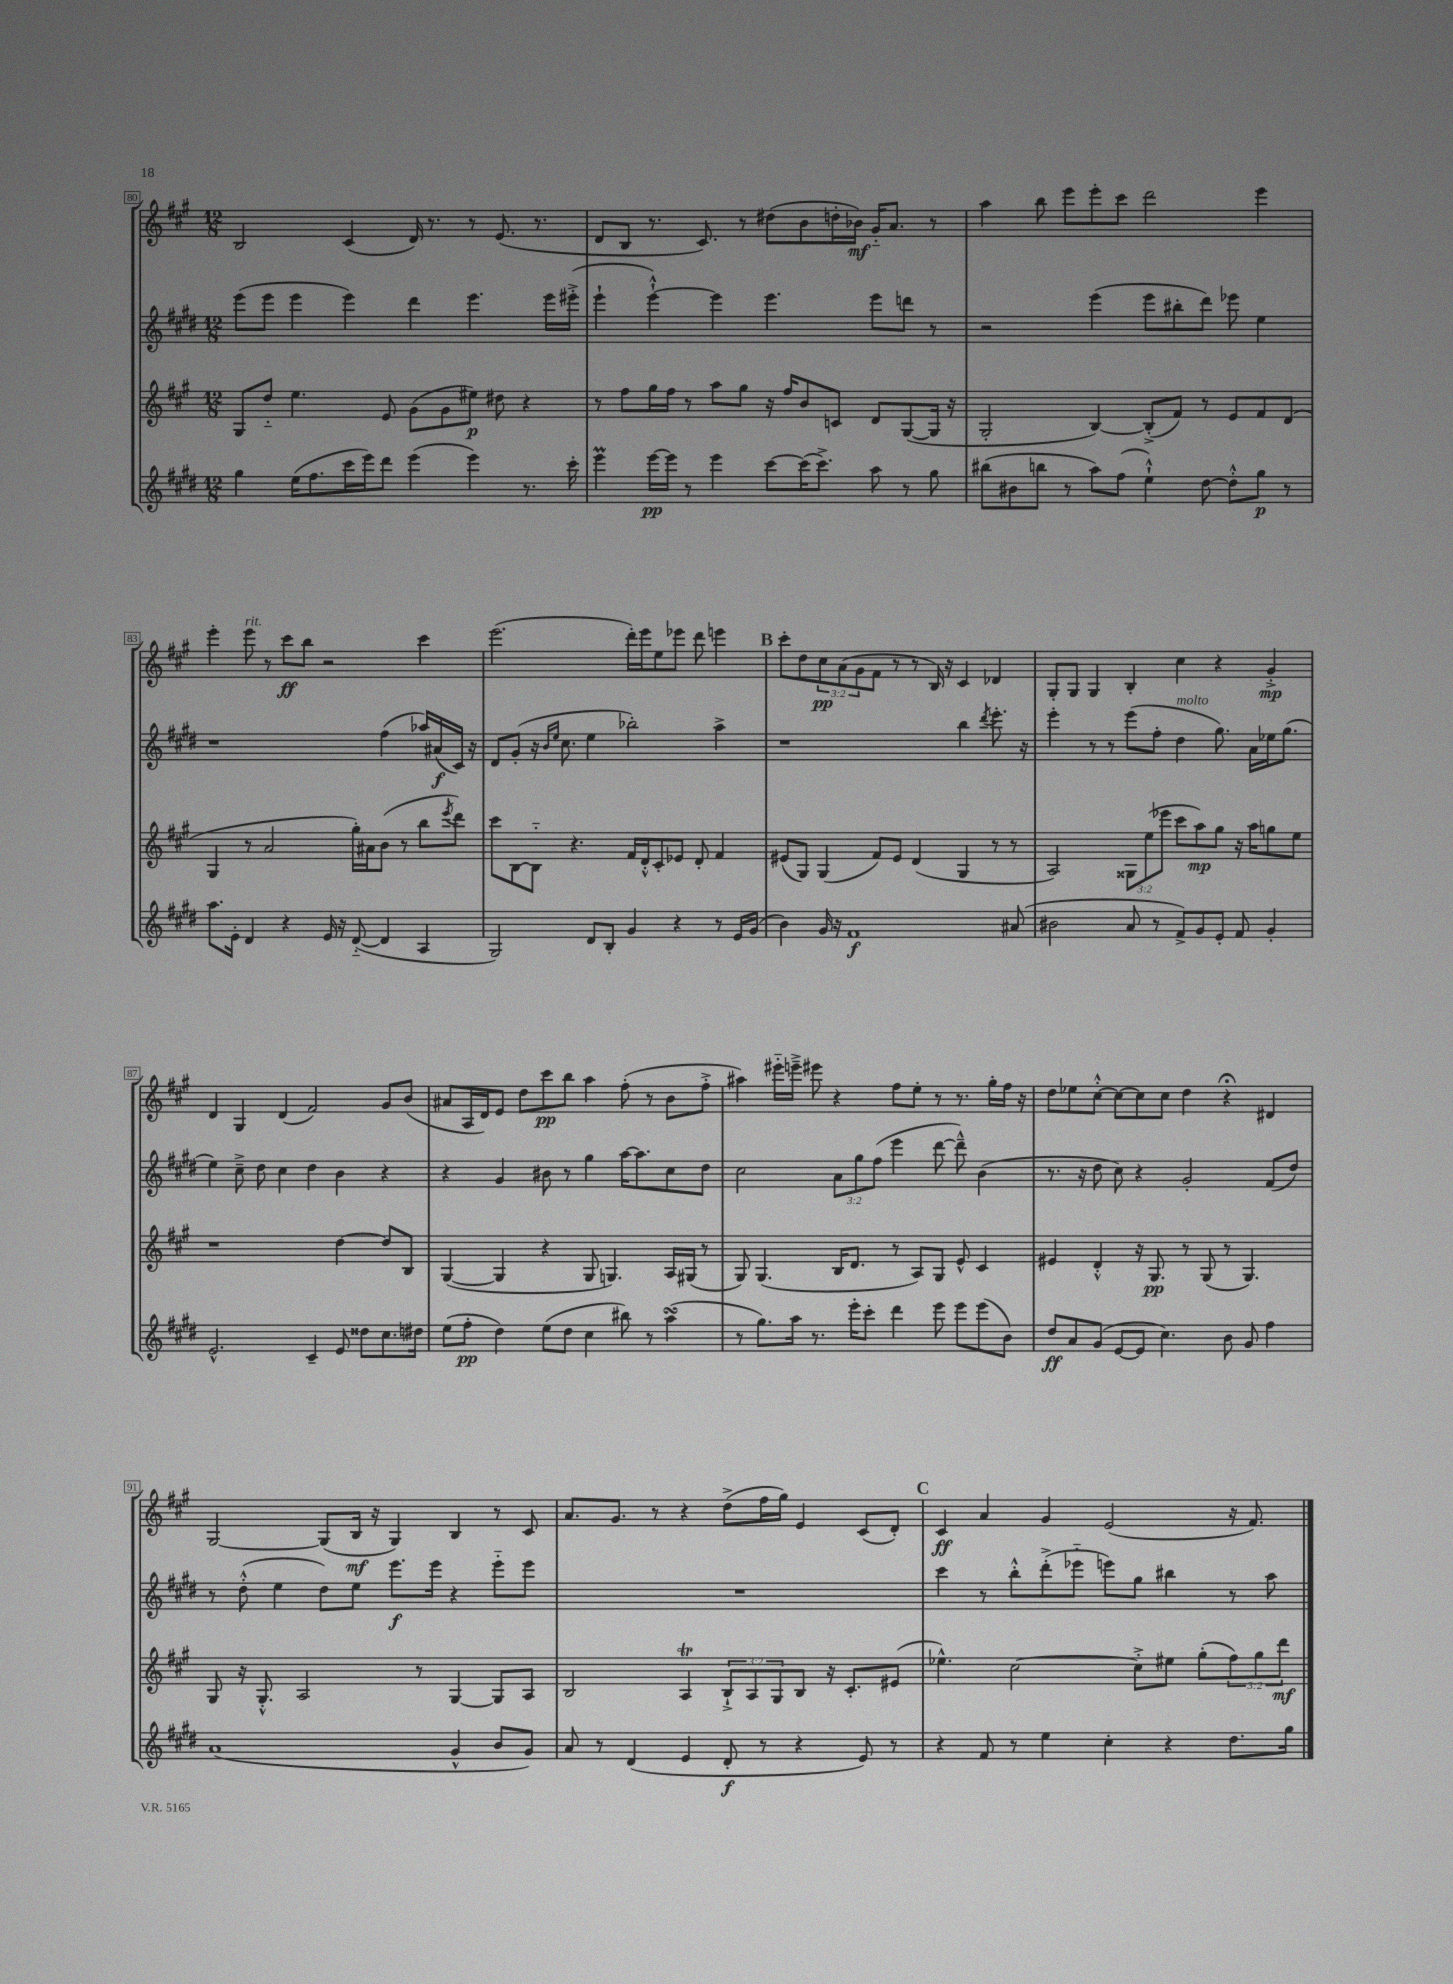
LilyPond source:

<<
\new StaffGroup <<
\new Staff = "s0" {
    \clef treble \key a \major \numericTimeSignature \time 12/8 \override Staff.TupletNumber.text = #tuplet-number::calc-fraction-text
    b2 cis'4( d'16) r8. r8 e'8.( r8. |
    d'8 b8 r8. cis'8.) r8 dis''8( b'8 d''16-. bes'16\mf) gis'16-_ a'8. r8 |
    a''4 b''8 e'''8 e'''8-. cis'''8 d'''2 e'''4 |
    e'''4-. e'''8^\markup { \italic "rit." } r8 cis'''8\ff b''8 r2 cis'''4 |
    e'''2.( d'''16-.) e'''16 e''8 ees'''8 d'''8 e'''4 |
    \mark \markup { \bold "B" } cis'''8-. d''8 \tuplet 3/2 { cis''8\pp a'8( gis'8 } fis'8 r8 r8 b16) r16 cis'4 des'4 |
    gis8-. gis8 gis4 b4-. cis''4 r4 gis'4-.->\mp |
    d'4 gis4 d'4( fis'2) gis'8 b'8( |
    ais'8 a16 d'16) e'8 d''8 cis'''8\pp b''8 a''4 fis''8-.( r8 b'8 fis''8-.-> |
    ais''4) eis'''16-_ e'''16---> eis'''8 r4 fis''8 e''8-. r8 r8. gis''16-. fis''16 r16 |
    d''8 ees''8 cis''8~-.-^ cis''8~ cis''8 cis''8 d''4 r4\fermata dis'4 |
    gis2~ gis8( b16\mf r16 gis4) b4 r8 cis'8 |
    a'8. gis'8. r8 r4 d''8->( fis''16 gis''16) e'4 cis'8( d'8-.) |
    \mark \markup { \bold "C" } cis'4\ff a'4 gis'4 e'2( r16 fis'8.) \bar "|." |
}
\new Staff = "s1" {
    \clef treble \key e \major \numericTimeSignature \time 12/8 \override Staff.TupletNumber.text = #tuplet-number::calc-fraction-text
    e'''8( e'''8 e'''4 e'''4) dis'''4 e'''4. e'''16 eis'''16-.->( |
    e'''4-! e'''4~-!-^) e'''4 e'''4. e'''8 d'''8 r8 |
    r2 e'''4( e'''8 bis''8-. dis'''8) ees'''8 e''4 |
    r1 fis''4( aes''16) ais'16\f( cis'16) r16 |
    dis'8 gis'8-.( r16 \grace { b'16 e''16 } cis''8. e''4 bes''2-.) a''4-> |
    \mark \markup { \bold "B" } r1 b''4 \acciaccatura { dis'''8 } e'''8.-. r16 |
    e'''4-. r8 r8 e'''8( fis''8-. dis''4^\markup { \italic "molto" } gis''8.) a'16 ees''16 gis''8.( |
    e''4) cis''8---> dis''8 cis''4 dis''4 b'4 r4 |
    r4 gis'4 bis'8 r8 gis''4 a''16~ a''8. cis''8 dis''8 |
    cis''2 \tuplet 3/2 { a'8 gis''8 fis''8( } e'''4 dis'''8~ dis'''8---^) b'4( |
    r8. r16 dis''8 cis''8) r4 gis'2-. fis'8( dis''8) |
    r8 dis''8-.-^( e''4 dis''8) e''8 e'''8.\f e'''16 r4 e'''8-_ e'''8 |
    R1. |
    \mark \markup { \bold "C" } cis'''4 r8 b''8-.-^ dis'''8-.->( ees'''8-_ e'''8) gis''8 bis''4 r8 a''8 \bar "|." |
}
\new Staff = "s2" {
    \clef treble \key a \major \numericTimeSignature \time 12/8 \override Staff.TupletNumber.text = #tuplet-number::calc-fraction-text
    gis8 d''8-_ e''4. e'8 gis'8( gis'8 eis''8\p) dis''8 r4 |
    r8 fis''8 gis''16 fis''16 r8 a''8 gis''8 r16 fis''16 b'8 c'8 d'8 gis8~( gis16 r16 |
    gis2-. b4~) b8-.->( fis'8) r8 e'8 fis'8 d'8( |
    gis4 r8 a'2 gis''16-.) ais'16 b'8( r8 b''8 \acciaccatura { e'''8 } d'''8) |
    cis'''8 b8~ b8-_ r4. fis'16 d'16-.-^ cis'8-. ees'8 d'8-. fis'4 |
    \mark \markup { \bold "B" } eis'8( gis8) gis4( fis'8) eis'8 d'4( gis4 r8 r8 |
    a2) \tuplet 3/2 { gisis8 e''8( ees'''8 } cis'''8 a''8\mp) gis''8 r16 a''16 g''8 e''8 |
    r1 d''4~ d''8 b8 |
    gis4~( gis4 r4 gis8 g4.) a16 gis16( r8 |
    gis8) gis4.( b16 d'8. r8 a8) gis8 e'8-^ cis'4 |
    eis'4 d'4-.-^ r16 gis8.\pp r8 gis8( r8 gis4.) |
    gis8 r16 gis8.-.-^ a2 r8 gis4~ gis8 a8 |
    b2 a4\trill \tuplet 3/2 { b8-!-> a8 gis8 } b8 r16 cis'8.-. eis'8( |
    \mark \markup { \bold "C" } ees''4.-^) cis''2~ cis''8-.-> eis''8 gis''8-.( \tuplet 3/2 { fis''8) gis''8 d'''8\mf } \bar "|." |
}
\new Staff = "s3" {
    \clef treble \key e \major \numericTimeSignature \time 12/8
    gis''4 e''16( fis''8. cis'''16 e'''16) dis'''8 e'''4( e'''4) r8. cis'''16-. |
    e'''4\prall e'''16~\pp e'''16 r8 e'''4 cis'''8~ cis'''16( cis'''8.->) a''8 r8 gis''8 |
    bis''8( bis'8 b''8 r8 a''8) fis''8( e''4-!-^) dis''8~ dis''8-.-^ gis''8\p r8 |
    a''8. e'16-. dis'4 r4 e'16 r16 dis'8~-_( dis'4 a4 |
    gis2) dis'8 b8-. gis'4 r4 r8 e'16 gis'16( |
    \mark \markup { \bold "B" } b'4) gis'16 r16 fis'1\f ais'8( |
    bis'2 a'8 r8 fis'8->) gis'8 e'8-. fis'8 gis'4-. |
    e'2.-^ cis'4-- e'8 disis''8 cis''8. dis''16 |
    e''8( fis''8-.\pp dis''4) e''8( dis''8 cis''4 bis''8) r8 a''4\turn( |
    r8 gis''8.) a''16 r8. e'''16-. cis'''8-. dis'''4 e'''8 e'''8 e'''8( b'8) |
    dis''8\ff a'8 gis'8( e'8~ e'8 cis''4.) b'8 gis'8 fis''4 |
    a'1( gis'4-^ b'8 gis'8) |
    a'8 r8 dis'4( e'4 dis'8-.\f r8 r4 e'8) r8 |
    \mark \markup { \bold "C" } r4 fis'8 r8 e''4 cis''4-. r4 dis''8. gis''16 \bar "|." |
}
>>
>>
\layout { \context { \Score currentBarNumber = #80 \override BarNumber.stencil = #(make-stencil-boxer 0.1 0.3 ly:text-interface::print) } }
